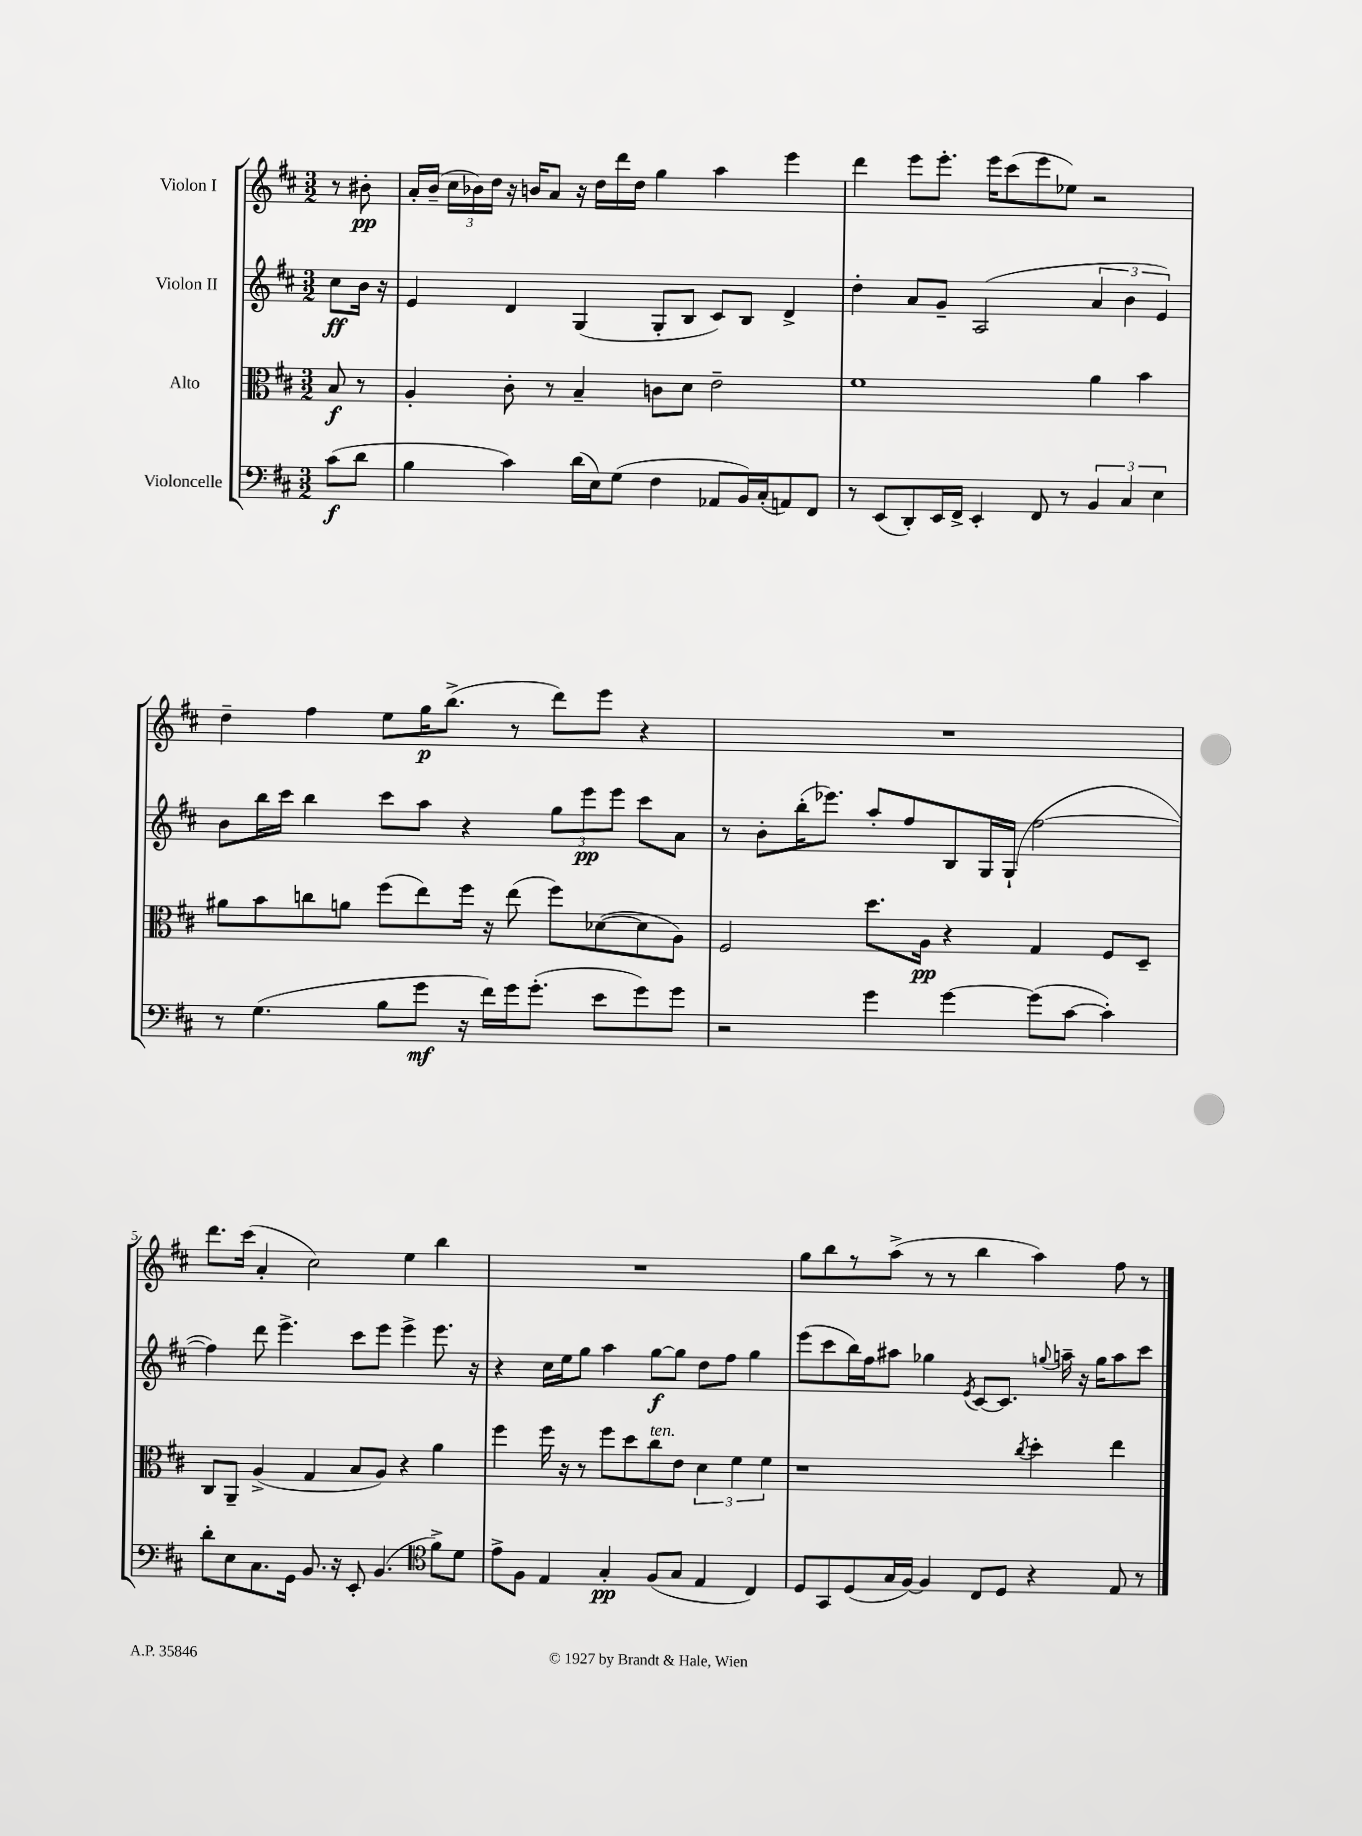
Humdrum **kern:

**kern	**kern	**kern	**kern
*staff4	*staff3	*staff2	*staff1
*clefF4	*clefC3	*clefG2	*clefG2
*k[f#c#]	*k[f#c#]	*k[f#c#]	*k[f#c#]
*M3/2	*M3/2	*M3/2	*M3/2
(8c#	8B	8cc#	8r
8d	8r	16b	8b#'
.	.	16r	.
=	=	=	=
4B	4A'	4e	16a'
.	.	.	(16b~
.	.	.	24cc#
.	.	.	24b-)
.	.	.	24dd
4c#)	8c#'	4d	16r
.	.	.	16b
.	8r	.	8a
(16d	4B~	(4G	16r
16E)	.	.	16dd
(8G	.	.	16ddd
.	.	.	16dd
4F#	8c	8G'	4gg
.	8d	8B	.
8AA-	2e~	8c#)	4aa
16BB)	.	8B	.
(16C#'	.	.	.
8AA)	.	4d^	4eee
8FF#	.	.	.
=	=	=	=
8r	1f#	4dd'	4ddd
(8EE	.	.	.
8DD')	.	8a	8eee
16EE	.	8g~	8.eee'
16FF#^	.	.	.
4EE'	.	(2A	.
.	.	.	16eee
.	.	.	(8ccc#
8FF#	.	.	8eee
8r	.	.	8ee-)
6BB	4a	6a	2r
6C#	.	6b	.
.	4b	.	.
6E	.	6e)	.
=	=	=	=
8r	8a#	8b	4dd~
(4.G	8b	16bb	.
.	.	16ccc#	.
.	8cc	4bb	4ff#
.	8a	.	.
8B	(8ff#	8ccc#	8ee
8g	8ee)	8aa	16gg
.	.	.	(8.bb^
16r	16ff#	4r	.
16f#)	16r	.	.
16g	(8ee	.	8r
(8.g'	.	.	.
.	8ff#)	12gg	8ddd)
.	.	12eee	.
8e	([8d-	.	8eee
.	.	12eee	.
8g)	8d-]	8ccc#	4r
8g	8A)	8a	.
=	=	=	=
2r	2F#	8r	1.r
.	.	8b'	.
.	.	(16bb'	.
.	.	8.eee-)	.
4g	8.dd	8aa'	.
.	.	8ff#	.
.	16A	.	.
[4g	4r	8B	.
.	.	16G	.
.	.	(16G`	.
(8g]	4G	[2ff#	.
[8c#	.	.	.
4c#'])	8F#	.	.
.	8D~	.	.
=	=	=	=
8d'	8C#	4ff#])	8.ddd
8E	8AA~	.	.
.	.	.	(16ccc#
8.C#	(4A^	8ddd	4a'
.	.	4.eee^	.
16GG	.	.	.
8.BB	4G	.	2cc#)
16r	.	.	.
8EE'	8B	8ccc#	.
(4.BB	8A)	8eee	.
.	4r	4eee^	4ee
*clefC4	*	*	*
8f#^)	4a	8.eee	4bb
8d	.	.	.
.	.	16r	.
=	=	=	=
8e^	4ff#	4r	1.r
8F#	.	.	.
4E	16ff#	16cc#	.
.	16r	16ee	.
.	8r	8gg	.
4G'	8ff#	4aa	.
.	8dd	.	.
(8F#	8cc#	[8gg	.
8G	8e	8gg]	.
4E	6d	8dd	.
.	.	8ff#	.
.	6f#	.	.
4C#)	.	4gg	.
.	6f#	.	.
=	=	=	=
8D	1r	(8eee	8gg
8GG	.	8ccc#	8bb
(8D	.	16bb)	8r
.	.	16ff#	.
16G	.	8aa#	(8aa^
[16F#)	.	.	.
4F#]	.	4gg-	8r
.	.	.	8r
.	.	8qe	.
8C#	.	[8c#	4bb
8D	.	8.c#]	.
.	8qcc#	.	.
4r	4dd'	.	4aa)
.	.	8qqgg	.
.	.	16aa~	.
.	.	16r	.
.	.	16gg	.
8E	4ee	8aa	8ff#
8r	.	8ccc#	8r
==	==	==	==
*-	*-	*-	*-
